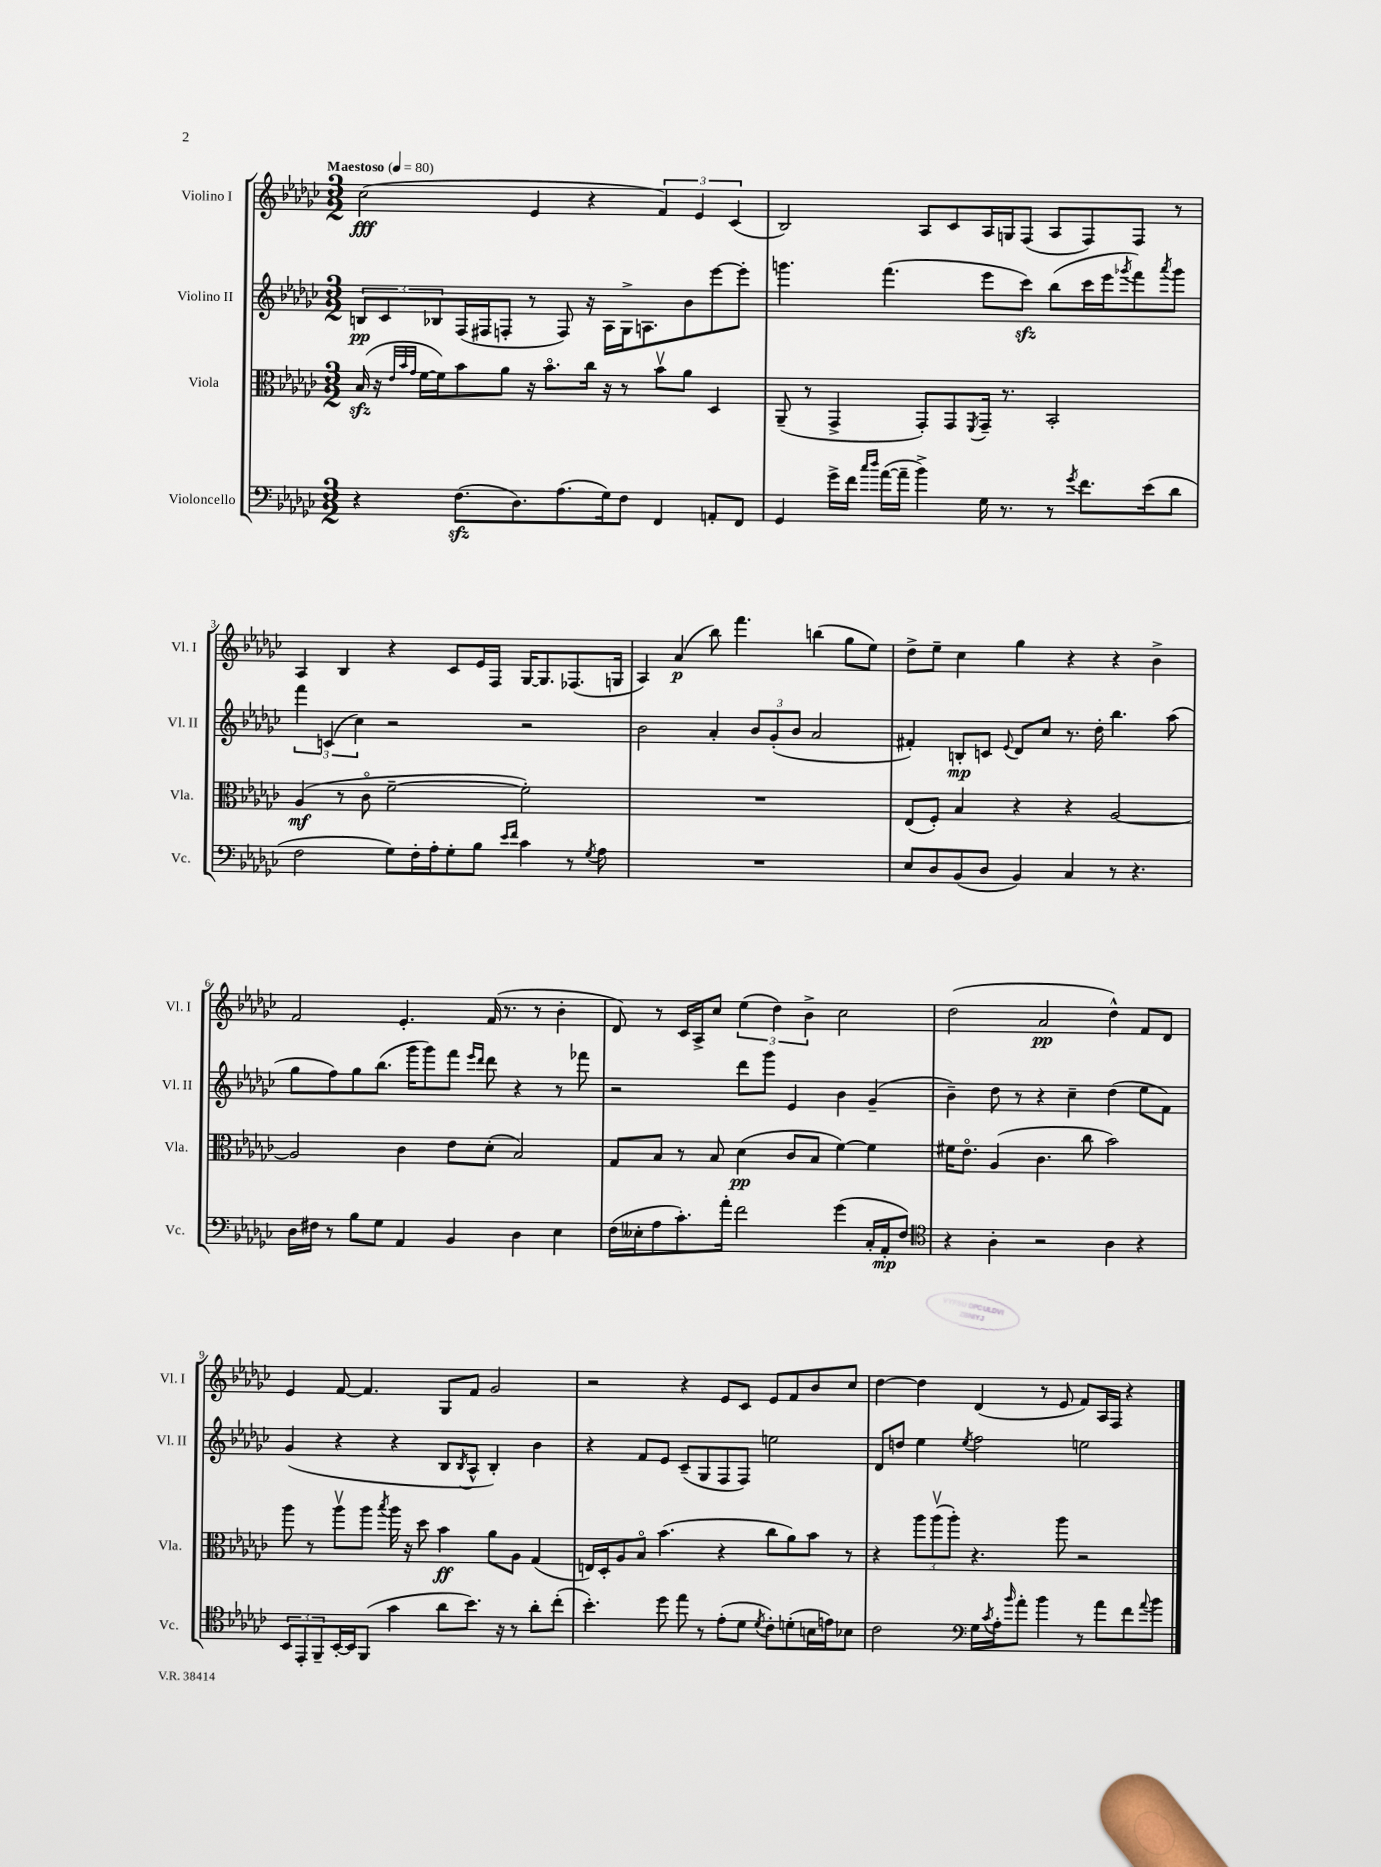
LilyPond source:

<<
\new StaffGroup <<
\new Staff = "s0" \with { instrumentName = "Violino I" shortInstrumentName = "Vl. I" } {
    \clef treble \key ges \major \numericTimeSignature \time 3/2 \tempo "Maestoso" 4 = 80
    ces''2\fff( ees'4 r4 \tuplet 3/2 { f'4) ees'4 ces'4( } |
    bes2) aes8 ces'8 aes16 g16 f8( aes8 f8) f8 r8 |
    aes4 bes4 r4 ces'8 ees'16 f16 ges16~ ges8. fes8.( g16 |
    aes4) aes'4\p( bes''8) f'''4. b''4( ges''8 ees''8) |
    des''8-> ees''8-- ces''4 ges''4 r4 r4 bes'4-> |
    f'2 ees'4.-. f'16( r8. r8 bes'4-. |
    des'8) r8 ces'16 aes16-> ces''8 \tuplet 3/2 { ees''4( des''4) bes'4-> } ces''2 |
    des''2( aes'2\pp des''4-^) f'8 des'8 |
    ees'4 f'8~ f'4. ges8 f'8 ges'2 |
    r2 r4 ees'8 ces'8 ees'8 f'8 bes'8 ces''8 |
    des''4~ des''4 des'4( r8 ees'8 f'8) aes16 f16 r4 \bar "|." |
}
\new Staff = "s1" \with { instrumentName = "Violino II" shortInstrumentName = "Vl. II" } {
    \clef treble \key ges \major \numericTimeSignature \time 3/2
    \tuplet 3/2 { b8\pp ces'8 bes8 } f16( fis16 f8-. r8 f8) r16 aes16 ges16-> a8. bes'8 ees'''8~ ees'''8-. |
    g'''4. f'''4.( ees'''8 ces'''8\sfz) bes''8( ces'''16 ees'''16 \acciaccatura { ges'''8 } f'''8) \acciaccatura { aes'''8 } ges'''8 |
    \tuplet 3/2 { f'''4 c'4( ces''4) } r2 r2 |
    bes'2 aes'4-. \tuplet 3/2 { bes'8 ges'8-.( bes'8 } aes'2 |
    fis'4-.) b8-.\mp c'8 \appoggiatura { ees'8 } des'8 ces''8 r8. des''16-. bes''4. aes''8( |
    ges''8 f''8) ges''8 bes''8.( ges'''16 ges'''8) f'''8 \grace { ees'''16 des'''16 } des'''8 r4 r8 fes'''8 |
    r2 des'''8 ges'''8 ees'4 bes'4 ges'4--( |
    bes'4--) des''8 r8 r4 ces''4-- des''4( ees''8 f'8) |
    ges'4( r4 r4 bes8 \acciaccatura { bes8 } aes8-^ bes4-.) bes'4 |
    r4 f'8 ees'8 ces'8--( ges8 f8 f8) e''2 |
    des'8 d''8 ees''4 \acciaccatura { ees''8 } f''2 e''2 \bar "|." |
}
\new Staff = "s2" \with { instrumentName = "Viola" shortInstrumentName = "Vla." } {
    \clef alto \key ges \major \numericTimeSignature \time 3/2
    bes16\sfz( r16 \grace { ees'32 bes'32 ges'32 } f'16~ f'16) bes'8 aes'8 r16 bes'8.\flageolet ces''16 r16 r8 bes'8\upbow aes'8 des4 |
    aes,8--( r8 ges,4-> ges,8-.) ges,8 \acciaccatura { f,8 } ges,16-- r8. bes,2-. |
    aes4\mf( r8 ces'8\flageolet f'2~-- f'2-.) |
    R1. |
    ees8( f8-.) bes4 r4 r4 aes2~ |
    aes2 ces'4 ees'8 des'8-.( bes2) |
    ges8 bes8 r8 bes8 des'4\pp( ces'8 bes8 f'4~) f'4 |
    fis'16 ees'8.\flageolet aes4( ces'4. ces''8 bes'2) |
    aes''8 r8 aes''8\upbow aes''8 \acciaccatura { bes''8 } aes''16 r16 des''8 bes'4\ff aes'8 aes8 ges4( |
    e16) des16-. aes8 bes8\flageolet bes'4.( r4 ces''8 aes'8) bes'8 r8 |
    r4 \tuplet 3/2 { aes''8 aes''8\upbow( aes''8-.) } r4. aes''8 r2 \bar "|." |
}
\new Staff = "s3" \with { instrumentName = "Violoncello" shortInstrumentName = "Vc." } {
    \clef bass \key ges \major \numericTimeSignature \time 3/2
    r4 f8.\sfz( des8.) aes8.( ges16) f8 f,4 a,8-. f,8 |
    ges,4 ges'16-> f'16 \grace { ces''16 des''16 } aes'16~( aes'16-- bes'4->) ges16 r8. r8 \acciaccatura { ges'8 } f'8. ees'16( des'8 |
    f2 ges8) f16-. aes16-. ges8-. bes8 \grace { ees'16 f'16 } ces'4 r8 \acciaccatura { ges8 } aes8 |
    R1. |
    ees8 des8 bes,8( des8 bes,4) ces4 r8 r4. |
    des16 fis16 r8 bes8 ges8 aes,4 bes,4 des4 ees4 |
    f16( eeses16-. aes8 ces'8.-.) aes'16-. f'2 ges'4( ces16-. aes,16-.\mp f8) |
    \clef tenor r4 aes4-. r2 aes4 r4 |
    \tuplet 3/2 { bes,8 ees,8-. f,8-- } bes,16~-. bes,16 f,8( ges'4 aes'8 bes'8.) r16 r8 aes'8-. ces''8-.( |
    bes'4.-.) des''8 ees''8 r8 ees'8-.( des'8 \acciaccatura { des'8 } ces'8-.) d'8-.( b16 e'16) bes8 |
    ces'2 \clef bass ges16 \acciaccatura { ces'8 } aes16-. \grace { bes'16 } aes'8-. bes'4 r8 aes'8 f'8 \appoggiatura { aes'8 } bes'8 \bar "|." |
}
>>
>>
